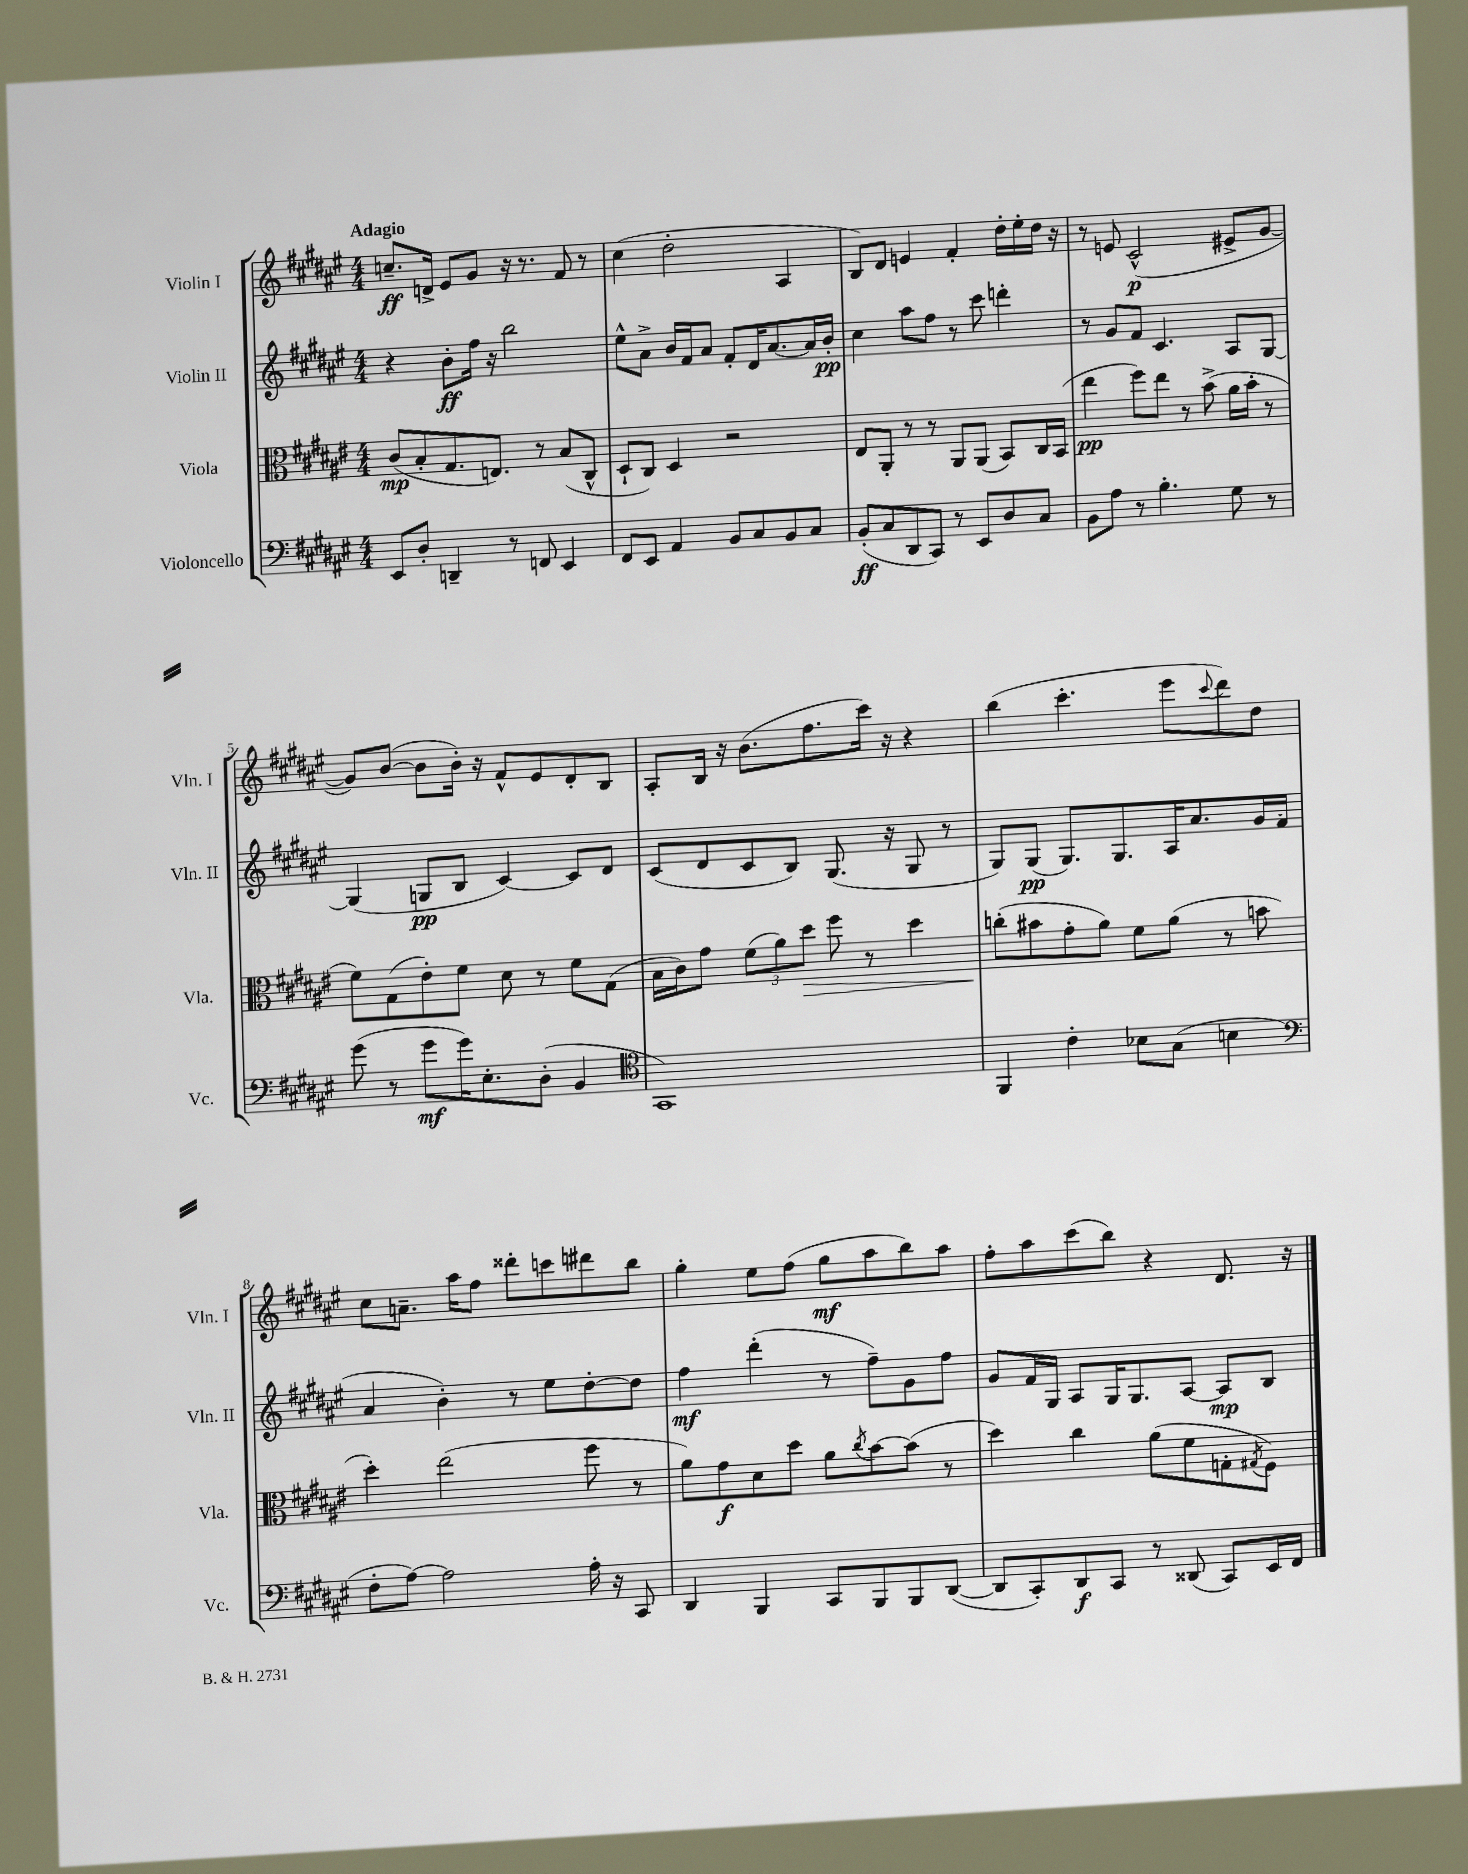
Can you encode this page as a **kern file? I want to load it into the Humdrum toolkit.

**kern	**kern	**kern	**kern
*staff4	*staff3	*staff2	*staff1
*clefF4	*clefC3	*clefG2	*clefG2
*k[f#c#g#d#a#e#]	*k[f#c#g#d#a#e#]	*k[f#c#g#d#a#e#]	*k[f#c#g#d#a#e#]
*M4/4	*M4/4	*M4/4	*M4/4
8EE#/L	(8c#/L	4r	8.cc~/L
8D#'/J	8B'/	.	.
.	.	.	16d^/Jk
4DD~/	8.G#/	8b'\L	8e#/L
.	.	16ff#\Jk	8g#/J
.	8.E/J)	16r	.
8r	.	2bb\	16r
.	.	.	8.r
8FF/	8r	.	.
4EE#/	(8B/L	.	8f#/
.	8C#^^/J	.	8r
=	=	=	=
8FF#/L	8D#`/L	8ee#^^\L	(4cc#\
8EE#/J	8C#/J)	8a#^\J	.
4AA#/	4D#/	16b/LL	2dd#'\
.	.	16f#/J	.
.	.	8a#/J	.
8BB/L	2r	8f#'/L	.
8C#/	.	16d#/K	.
.	.	[8.a#/	.
8BB/	.	.	4A#/
8C#/J	.	16a#/]L	.
.	.	16b'/JJ	.
=	=	=	=
(8BB'/L	8E#/L	4cc#\	8B/L)
8C#/	8AA#'/J	.	8d#/J
8DD#/	8r	8aa#\L	4e/
8CC#/J)	8r	8ff#\J	.
8r	8AA#/L	8r	4f#'/
8EE#/L	(8AA#/J	8ccc#\	.
8D#/	8BB/L)	4ddd'\	16dd#'\LL
.	.	.	16ee#'\
8C#/J	16C#/L	.	16dd#\JJ
.	(16BB/JJ	.	16r
=	=	=	=
8BB\L	4ee#\	8r	8r
8A#\J	.	8g#/L	8e/
8r	8ff#\L)	8f#/J	(2c#^^/
4.B'\	8ee#\J	4.c#/	.
.	8r	.	.
.	(8b^\	.	.
8G#\	16a#\LL	8A#/L	8e#^/L
.	16b'\JJ	.	.
8r	8r	[8G#/J	[8g#/J
=	=	=	=
(8g#\	8f#\L)	(4G#/]	8g#/]L)
8r	(8G#\	.	([8b/J
8g#\L	8e#'\)	8G/L	8b\]L
16g#\K)	8f#\J	8B/J	16b'\Jk)
8.E#'\	.	.	16r
.	8d#\	[4c#/)	8f#^^/L
(8D#'\J	8r	.	8e#/
4BB/	8f#\L	8c#/]L	8d#'/
.	(8G#\J	8d#/J	8B/J
=	=	=	=
*clefC4	*	*	*
1GG#)	16B\LL	(8c#/L	8A#'/L
.	16c#\J)	.	.
.	8g#\J	8d#/	16B/Jk
.	.	.	16r
.	(12f#\L	8c#/	(8.b\L
.	12a#\)	.	.
.	.	8B/J)	.
.	12dd#\J	.	.
.	.	.	8.ff#\
.	8ff#\	(8.G#/	.
.	8r	.	16ccc#\Jk)
.	.	16r	16r
.	4dd#\	8G#/	4r
.	.	8r	.
=	=	=	=
4FF#/	(8cc'\L	8G#/L)	(4bb\
.	8b#\	(8G#/J	.
4c#'\	8g#'\	8.G#/L)	4.ccc#'\
.	8a#\J)	.	.
.	.	8.G#/	.
8B-\L	8f#\L	.	.
(8G#\J	(8a#\J	16A#/K	8eee#\L
.	.	8.a#/	.
.	.	.	8qqccc#/
4B\	8r	.	8ddd#\)
.	8b\	16g#/L	8dd#\J
.	.	(16f#/JJ	.
=	=	=	=
*clefF4	*	*	*
8F#'\L	4dd#'\)	4a#/	8cc#\L
[8A#\J)	.	.	8.a~\J
2A#\]	(2ee#\	4b'\)	.
.	.	.	16aa#\LK
.	.	.	8ff#\J
.	.	8r	8ddd##'\L
.	.	8ee#\L	8ccc\
16A#'\	8ff#\	[8dd#'\	8ddd#\
16r	.	.	.
8CC#/	8r	8dd#\]J	8bb\J
=	=	=	=
4DD#/	8a#\L)	4ff#\	4gg#'\
.	8g#\	.	.
4BBB/	8d#\	(4ddd#'\	8ee#\L
.	8dd#\J	.	(8ff#\J
8CC#/L	8a#\L	8r	8gg#\L
.	8qcc#/	.	.
8BBB/	[8b\	8ff#~\L)	8aa#\
8BBB/	(8b\]J	8g#\	8bb\)
([8DD#/J	8r	8ff#\J	8aa#\J
=	=	=	=
8DD#/]L	4dd#\)	8g#/L	8ff#'\L
8CC#'/)	.	16f#/L	8aa#\
.	.	16G#/JJ	.
8DD#/	4cc#\	8A#/L	(8ccc#\
8CC#/J	.	16G#/K	8bb\J)
.	.	8.G#/	.
8r	(8a#\L	.	4r
(8DD##/	8f#\	[8A#/J	.
8CC#/L)	8G'\	8A#/]L	8.d#/
.	8qG#/	.	.
16EE#/L	8F#\J)	8B/J	.
16FF#/JJ	.	.	16r
==	==	==	==
*-	*-	*-	*-
